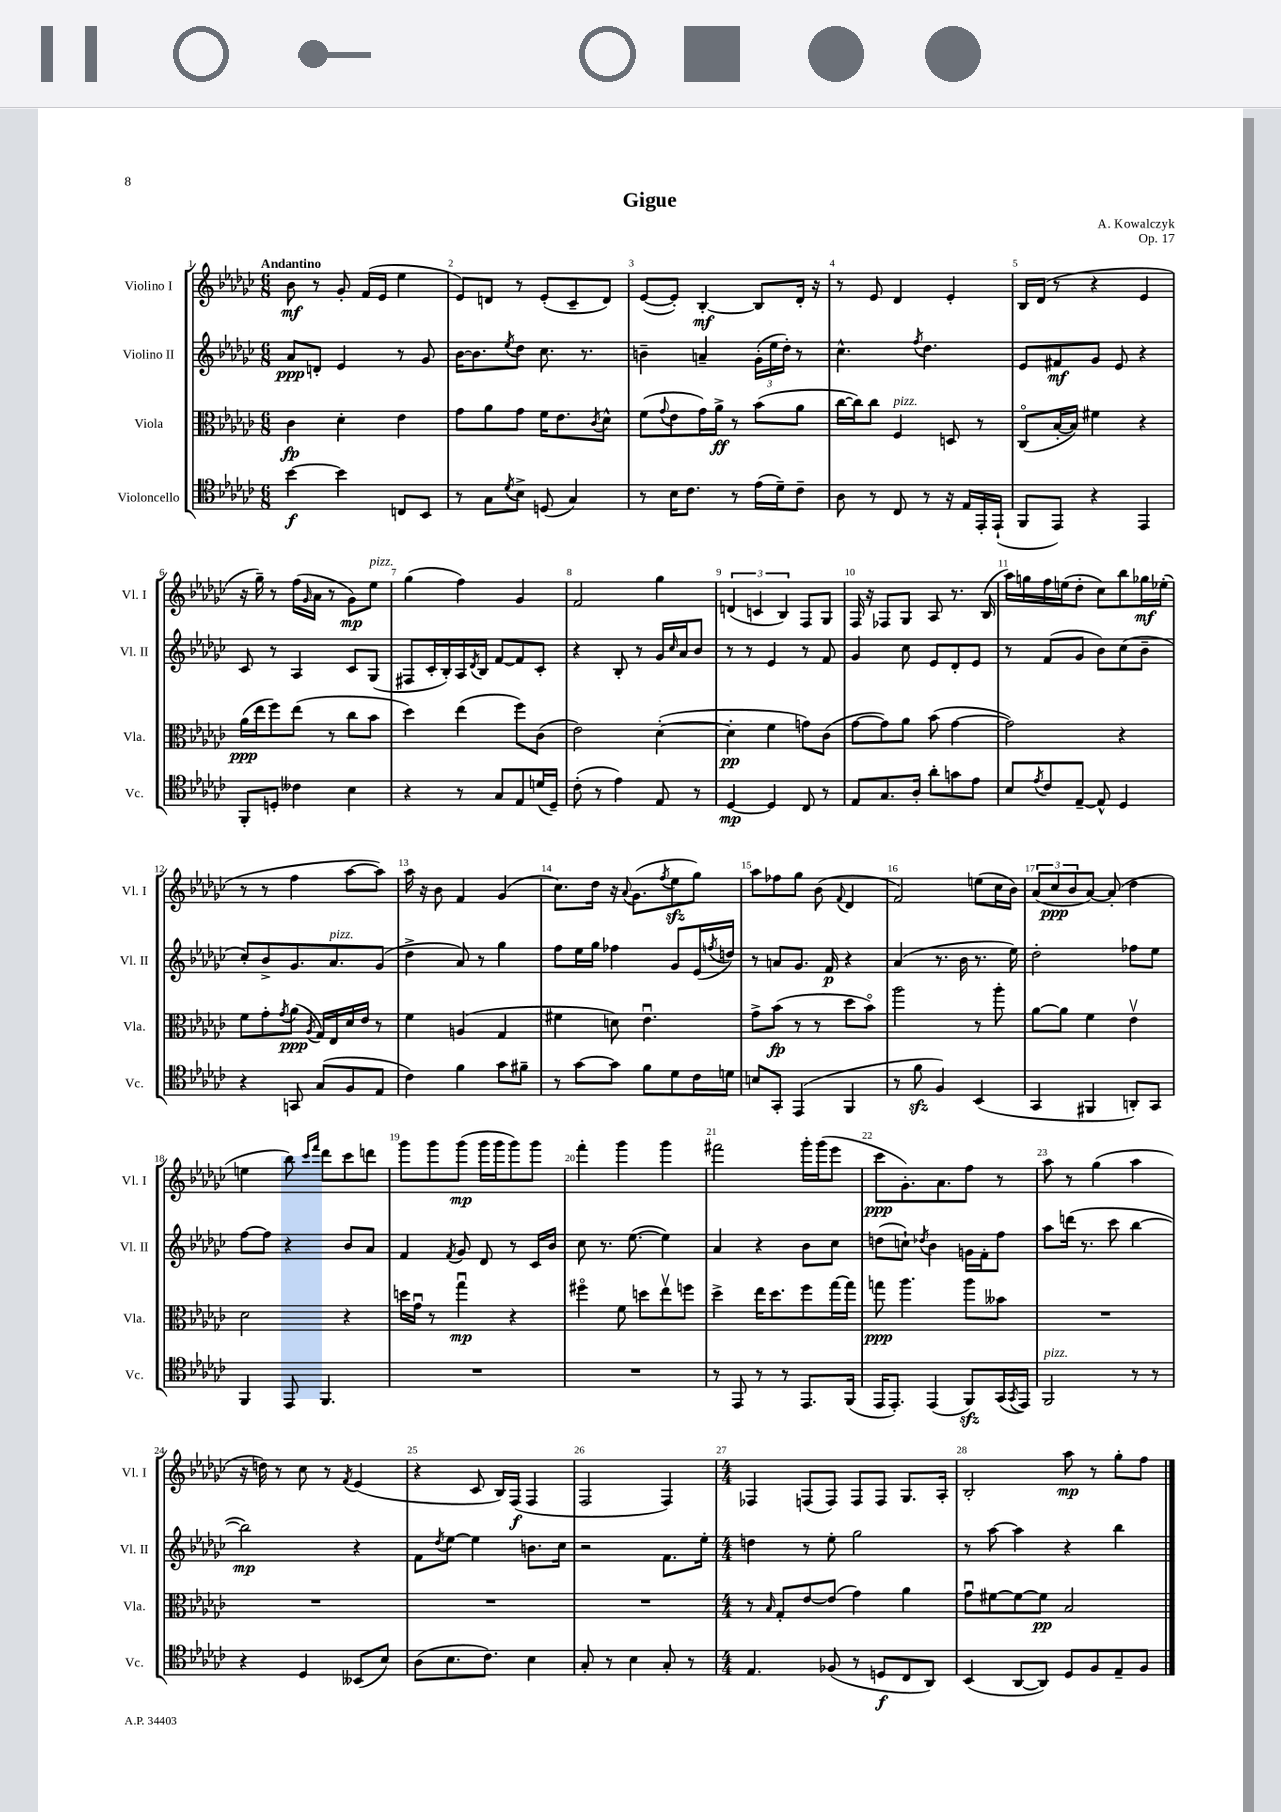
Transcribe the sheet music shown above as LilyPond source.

\header { title = "Gigue" composer = "A. Kowalczyk" opus = "Op. 17" }
<<
\new StaffGroup <<
\new Staff = "s0" \with { instrumentName = "Violino I" shortInstrumentName = "Vl. I" } {
    \clef treble \key ges \major \numericTimeSignature \time 6/8 \tempo "Andantino"
    bes'8\mf r8 ges'8-. f'16( ees'16 ees''4 |
    ees'8) d'8 r8 ees'8-.( ces'8-- d'8) |
    ees'8~( ees'8-.) bes4~-.\mf bes8 des'16-. r16 |
    r8 ees'8 des'4 ees'4-. |
    bes16 des'16( r8 r4 ees'4 |
    r16 ges''16--) r8 f''16( \grace { ges'16 } aes'16 r8 ges'8\mp) ees''8^\markup { \italic "pizz." } |
    ges''4( f''4) ges'4 |
    f'2 ges''4 |
    \tuplet 3/2 { d'4( c'4 bes4) } f8 ges8 |
    f16 r16 fes8 ges8 aes8 r8. bes16( |
    aes''16) g''16 f''16 e''16( des''8-. ces''8) bes''8 ges''16\mf ees''16-.( |
    r8 r8 f''4 aes''8~ aes''8) |
    aes''16 r16 bes'8 f'4 ges'4( |
    ces''8.) des''16 r16 \appoggiatura { aes'8 } ges'8.( \acciaccatura { f''8 } ees''8\sfz ges''8) |
    aes''8 fes''8 ges''8 bes'8( \appoggiatura { f'8 } des'4 |
    f'2) e''8( ces''16 bes'16) |
    \tuplet 3/2 { aes'8( ces''8\ppp bes'8 } aes'8~) aes'8-.( des''4 |
    e''4 bes''8) \grace { ces'''16 f'''16 } des'''8 ces'''8 d'''8 |
    ges'''8 ges'''8 ges'''8\mp( ges'''16 ges'''16 ges'''8) ges'''8 |
    f'''4-. ges'''4 ges'''4 |
    fis'''2 ges'''16-. ges'''16( ees'''8 |
    ces'''8\ppp ges'8.-.) aes'8. f''8 r8 |
    aes''8 r8 ges''4( aes''4 |
    r16 d''16) r8 ces''8 r8 \acciaccatura { f'8 } ees'4( |
    r4 ces'8 bes16) f16\f( f4 |
    f2 f4) |
    \numericTimeSignature \time 4/4 fes4 f8( f8) f8 f8 ges8. aes16-. |
    bes2-. aes''8\mp r8 ges''8-. f''8 \bar "|." |
}
\new Staff = "s1" \with { instrumentName = "Violino II" shortInstrumentName = "Vl. II" } {
    \clef treble \key ges \major \numericTimeSignature \time 6/8
    aes'8\ppp d'8-. ees'4 r8 ges'8 |
    bes'16~ bes'8. \acciaccatura { ees''8 } des''8 ces''8. r8. |
    b'4-- a'4-- \tuplet 3/2 { ges'16-.( ees''16 des''16-.) } r8 |
    ces''4.-^ \acciaccatura { f''8 } des''4. |
    ees'8 fis'8\mf ges'8 ees'8 r4 |
    ces'8 r8 aes4 ces'8 ges8( |
    fis8 ces'16-. bes16-.) aes16 \acciaccatura { des'8 } bes16 f'8~ f'8 ces'8-. |
    r4 bes8-. r8 ges'16 \grace { ces''16 } aes'16 bes'8 |
    r8 r8 ees'4 r8 f'8 |
    ges'4 ces''8 ees'8 des'8-. ees'8 |
    r8 f'8( ges'8 bes'8) ces''8( bes'8-- |
    ces''8-.) bes'8-> ges'8. aes'8.^\markup { \italic "pizz." } ges'8( |
    des''4-> aes'8) r8 ges''4 |
    f''8 ees''16 ges''16 fes''4 ges'8 ees'16( \acciaccatura { f''8 } d''16) |
    r8 a'8 ges'8. f'16\p r4 |
    aes'4( r8. bes'16 r8. ees''16) |
    des''2-. fes''8 ees''8 |
    f''8~ f''8 r4 bes'8 aes'8 |
    f'4 \acciaccatura { f'8 } ges'8 des'8 r8 ces'16 bes'16 |
    ces''8 r8. ees''8.~( ees''4) |
    aes'4 r4 bes'8 ces''8 |
    d''8( c''8-!) \acciaccatura { des''8 } bes'4 g'16 f'16-. f''8 |
    aes''8 d'''16( r8. ces'''8 bes''4~ |
    bes''2\mp) r4 |
    f'8 \acciaccatura { des''8 } ees''8~ ees''4 b'8. ces''16 |
    r2 f'8. ees''16-. |
    \numericTimeSignature \time 4/4 d''4 r8 ees''8-. ges''2 |
    r8 aes''8~ aes''4 r4 bes''4 \bar "|." |
}
\new Staff = "s2" \with { instrumentName = "Viola" shortInstrumentName = "Vla." } {
    \clef alto \key ges \major \numericTimeSignature \time 6/8
    ces'4\fp des'4-. ees'4 |
    ges'8 aes'8 ges'8 f'16 ees'8. \acciaccatura { ces'8 } des'8-^ |
    f'8( \appoggiatura { ges'8 } ees'8 ges'16) aes'16->\ff r8 bes'8( aes'8 |
    ces''16~ ces''16) ces''8 f4^\markup { \italic "pizz." } d8 r8 |
    ces8\flageolet( bes16~-. bes16) fis'4 r4 |
    aes'16\ppp( ees''16 f''8) ees''8( r8 ces''8 bes'8 |
    des''4) ees''4( f''8) ces'8( |
    ees'2) des'4~-.( |
    des'4-.\pp f'4 g'8) ces'8( |
    ges'8~ ges'8) aes'8 bes'8( ges'4~ |
    ges'2) r4 |
    f'8 ges'8-. \acciaccatura { ges'8 } aes'8\ppp( \acciaccatura { aes8 } ges16) ees16 des'16 ees'16 r8 |
    f'4 a4( ges4 |
    fis'4 d'8) ees'4.\downbow |
    ges'8-> bes'8\fp( r8 r8 des''8 bes'8\flageolet) |
    aes''2 r8 aes''8-. |
    aes'8~ aes'8 f'4 ees'4\upbow |
    des'2 r4 |
    d''16 ges'16\downbow r8 ges''4\downbow\mp r4 |
    fis''4\flageolet f'8 d''8 ees''8\upbow f''8 |
    des''4-> ees''16 des''8. f''8 ges''16~ ges''16 |
    g''8\ppp aes''4. aes''8 beses'8 |
    R2. |
    R2. |
    R2. |
    R2. |
    \numericTimeSignature \time 4/4 r8 \grace { bes16 } ges8-. ees'8~ ees'8( ges'4) aes'4 |
    ges'8\downbow fis'8~ fis'8~ fis'8\pp bes2 \bar "|." |
}
\new Staff = "s3" \with { instrumentName = "Violoncello" shortInstrumentName = "Vc." } {
    \clef tenor \key ges \major \numericTimeSignature \time 6/8
    bes'4~\f bes'4 c8 bes,8 |
    r8 ges8 \acciaccatura { des'8 } bes8-> d8( ges4) |
    r8 bes16 ces'8. r8 ees'16( des'16--) ces'8-- |
    aes8 r8 ces8 r8 r16 ees16 ees,16-. ees,16-!( |
    f,8 ees,8) r4 ees,4 |
    f,8-. d8-. ceses'4 bes4 |
    r4 r8 ges8 ees8 d'16( des16--) |
    ces'8-.( r8 ees'4) ees8 r8 |
    des4~\mp des4 ces8 r8 |
    ees8 ges8. aes16-. aes'8-. g'8 ees'8 |
    bes8 \acciaccatura { ees'8 } ces'8 ees8~-- ees8-^ des4 |
    r4 g,8 ges8( f8 ees8 |
    ces'4) f'4 ges'8 fis'8-- |
    r8 ges'8~ ges'8 f'8 des'8 ces'16 d'16 |
    b8 ges,8-. ees,4( f,4 |
    r8 f'8\sfz f4) bes,4( |
    ges,4 fis,4 a,8-.) ges,8 |
    f,4 ees,8 f,4. |
    R2. |
    R2. |
    r8 ees,8 r8 r8 ees,8. f,16( |
    ees,16 ees,8.-.) ees,4( f,8\sfz) ges,16( \acciaccatura { ges,8 } ees,16) |
    f,2^\markup { \italic "pizz." } r8 r8 |
    r4 des4 beses,8( bes8) |
    aes8( bes8. ces'8.) bes4 |
    ges8-. r8 bes4 ges8-. r8 |
    \numericTimeSignature \time 4/4 ees4. fes8( r8 d8\f ces8 aes,8) |
    bes,4( aes,8~ aes,8) des8 f8 ees8-- f8 \bar "|." |
}
>>
>>
\layout { \context { \Score \override BarNumber.break-visibility = ##(#f #t #t) barNumberVisibility = #all-bar-numbers-visible } }
